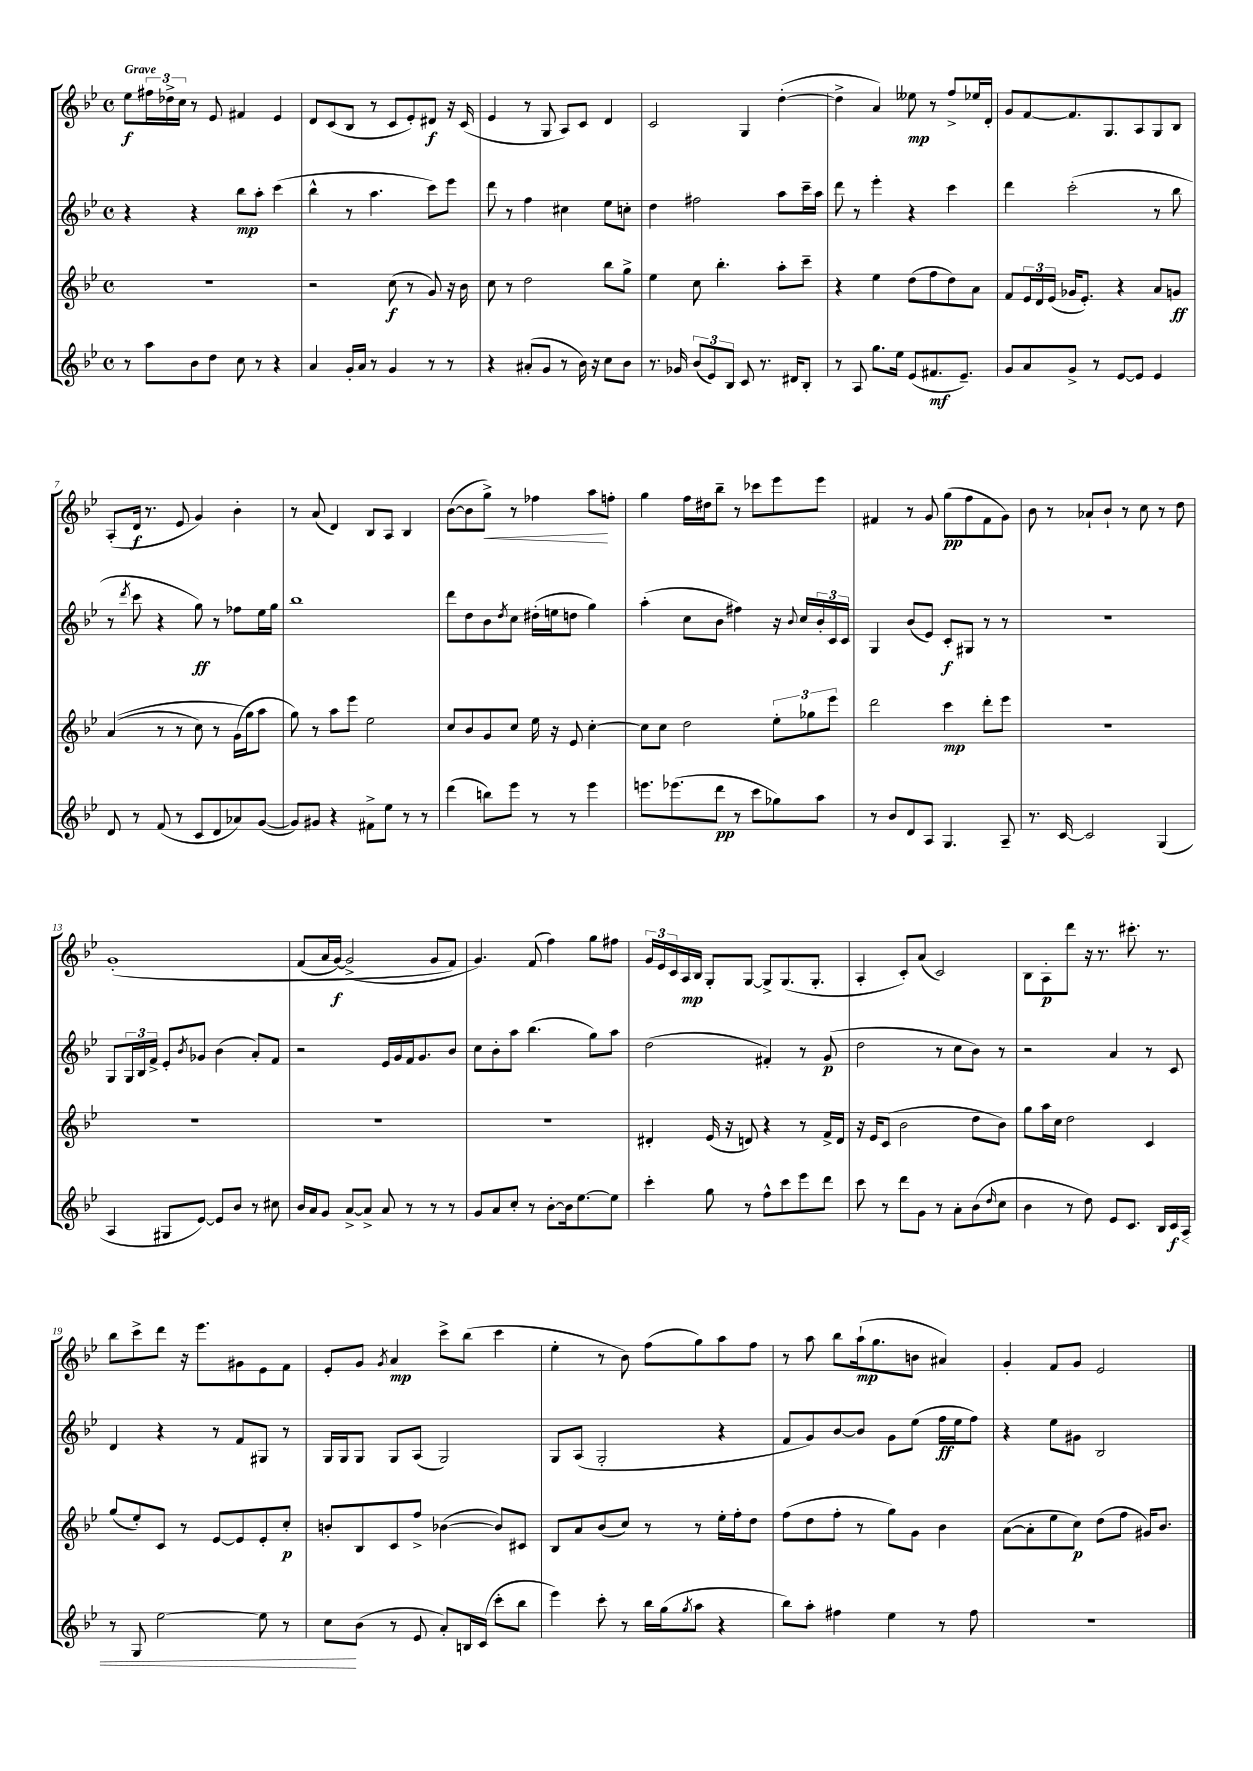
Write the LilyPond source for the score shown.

<<
\new StaffGroup <<
\new Staff = "s0" {
    \clef treble \key bes \major \defaultTimeSignature \time 4/4 \tempo "Grave"
    ees''8\f \tuplet 3/2 { fis''16 des''16-> c''16 } r8 ees'8 fis'4 ees'4 |
    d'8 c'8( bes8 r8 c'8 ees'8-.) dis'8\f r16 c'16( |
    ees'4 r8 g8 a8) c'8 d'4 |
    c'2 g4 d''4~-.( |
    d''4-> a'4) eeses''8\mp r8 f''8-> ees''16 d'16-. |
    g'8 f'8~ f'8. g8. a8 g8 bes8 |
    a8-.( d'16\f r8. ees'8 g'4) bes'4-. |
    r8 a'8( d'4) bes8 a8 bes4 |
    bes'8~( bes'8 g''8->\<) r8 fes''4 a''8\! f''8-. |
    g''4 f''16 dis''16 bes''8-- r8 ces'''8 ees'''8 ees'''8 |
    fis'4 r8 g'8 g''8\pp( f''8 fis'8 g'8) |
    bes'8 r8 aes'8-! bes'8-! r8 c''8 r8 d''8 |
    g'1-.\( |
    f'8( a'16 g'16~\f) g'2->( g'8 f'8\) |
    g'4.) f'8( f''4) g''8 fis''8 |
    \tuplet 3/2 { g'16 ees'16 c'16 } a16\mp bes16 g8-. g8~ g8-> g8.( g8.-. |
    a4-. c'8-.) a'8( c'2) |
    bes8 a8-.\p d'''8 r16 r8. cis'''8.-. r8. |
    bes''8 c'''8-> d'''8 r16 ees'''8. gis'8 ees'8 f'8 |
    ees'8-. g'8 \acciaccatura { g'8 } a'4\mp c'''8-> bes''8( c'''4 |
    ees''4-. r8 bes'8) f''8( g''8) a''8 f''8 |
    r8 a''8 bes''8 a''16-!\mp( g''8. b'8 ais'4) |
    g'4-. f'8 g'8 ees'2 \bar "|." |
}
\new Staff = "s1" {
    \clef treble \key bes \major \defaultTimeSignature \time 4/4
    r4 r4 bes''8\mp a''8-. c'''4( |
    bes''4-^ r8 a''4. c'''8) ees'''8 |
    d'''8 r8 f''4 cis''4 ees''8 c''8-. |
    d''4 fis''2 a''8 c'''16-- a''16 |
    d'''8 r8 ees'''4-. r4 c'''4 |
    d'''4 c'''2-.( r8 bes''8 |
    r8 \acciaccatura { d'''8 } c'''8 r4 g''8\ff) r8 fes''8 ees''16 g''16 |
    bes''1 |
    d'''8 d''8 bes'8 \acciaccatura { d''8 } c''8 dis''16-.( e''16 d''8 g''4) |
    a''4-.( c''8 bes'8 fis''4) r16 \appoggiatura { bes'8 } c''16 \tuplet 3/2 { bes'16-. c'16 c'16 } |
    g4 bes'8( ees'8) c'8-.\f gis8 r8 r8 |
    R1 |
    g8 \tuplet 3/2 { g16 bes16 f'16-> } ees'8-. \acciaccatura { bes'8 } ges'8 bes'4( a'8-.) f'8 |
    r2 ees'16 g'16 f'16 g'8. bes'8 |
    c''8 bes'8-. a''8 bes''4.( g''8) a''8 |
    d''2( fis'4-.) r8 g'8\p( |
    d''2 r8 c''8 bes'8) r8 |
    r2 a'4 r8 c'8 |
    d'4 r4 r8 f'8 gis8 r8 |
    g16 g16 g8 g8 a8( g2) |
    g8 a8( g2-. r4 |
    f'8 g'8) bes'8~ bes'8 g'8 ees''8( f''16\ff ees''16 f''8) |
    r4 ees''8 gis'8 bes2 \bar "|." |
}
\new Staff = "s2" {
    \clef treble \key bes \major \defaultTimeSignature \time 4/4
    R1 |
    r2 c''8\f( r8 g'8) r16 bes'16 |
    c''8 r8 d''2 bes''8 g''8-> |
    ees''4 c''8 bes''4.-. a''8-. c'''8-- |
    r4 ees''4 d''8( f''8 d''8) a'8 |
    f'8 \tuplet 3/2 { ees'16 d'16 ees'16( } ges'16 ees'8.-.) r4 a'8 g'8\ff |
    a'4(\( r8 r8 c''8) r8 g'16( g''16\) a''8 |
    g''8) r8 a''8 ees'''8 ees''2 |
    c''8 bes'8 g'8 c''8 ees''16 r16 ees'8 c''4~-. |
    c''8 c''8 d''2 \tuplet 3/2 { ees''8-. ges''8 ees'''8 } |
    d'''2 c'''4\mp d'''8-. ees'''8 |
    R1 |
    R1 |
    R1 |
    R1 |
    dis'4-. ees'16( r16 d'8) r4 r8 f'16-> d'16 |
    r16 ees'16 c'8( bes'2 d''8 bes'8) |
    g''8 a''16 c''16 d''2 c'4 |
    g''8( ees''8-.) c'8 r8 ees'8~ ees'8 ees'8-. c''8-.\p |
    b'8-. bes8 c'8 f''8-> bes'4~( bes'8) cis'8 |
    bes8 a'8 bes'8( c''8) r8 r8 ees''16-. f''16-. d''8 |
    f''8( d''8 f''8-. r8 g''8) g'8 bes'4 |
    a'8~( a'8-. ees''8 c''8\p) d''8( f''8 gis'16) bes'8. \bar "|." |
}
\new Staff = "s3" {
    \clef treble \key bes \major \defaultTimeSignature \time 4/4
    r8 a''8 bes'8 d''8 c''8 r8 r4 |
    a'4 g'16-. a'16 r8 g'4 r8 r8 |
    r4 ais'8-.( g'8 r8 bes'16) r16 c''8 bes'8 |
    r8. ges'16 \tuplet 3/2 { bes'8( ees'8) bes8 } c'8 r8. dis'16 bes8-. |
    r8 a8 g''8. ees''16 ees'8( fis'8.\mf ees'8.--) |
    g'8 a'8 g'8-> r8 ees'8~ ees'8 ees'4 |
    d'8 r8 f'8( r8 c'8 d'8 aes'8) g'8~( |
    g'8) gis'8 r4 fis'8-> ees''8 r8 r8 |
    d'''4( b''8) ees'''8 r8 r8 ees'''4 |
    e'''8. ees'''8.( d'''8\pp r8 c'''8 ges''8) a''8 |
    r8 bes'8 d'8 a8 g4. a8-- |
    r8. c'16~ c'2 g4( |
    a4 gis8 ees'8~) ees'8 bes'8 r8 cis''8 |
    bes'16 a'16 g'8 a'8~-> a'8-> a'8 r8 r8 r8 |
    g'8 a'8 c''8-. r8 bes'8~-. bes'16 ees''8.~ ees''8 |
    c'''4-. g''8 r8 f''8-^ c'''8 ees'''8 d'''8 |
    c'''8 r8 d'''8 g'8 r8 a'8-. bes'8( \grace { d''16 } c''8 |
    bes'4 r8 d''8) ees'8 c'8. bes16 c'16\f a16\< |
    r8 g8 ees''2~ ees''8 r8 |
    c''8\! bes'8( r8 ees'8 a'8-.) b16 c'16( c'''8-. bes''8 |
    ees'''4) c'''8-. r8 bes''16 g''16( \acciaccatura { g''8 } a''8 r4 |
    bes''8) a''8-. fis''4 ees''4 r8 fis''8 |
    R1 \bar "|." |
}
>>
>>
